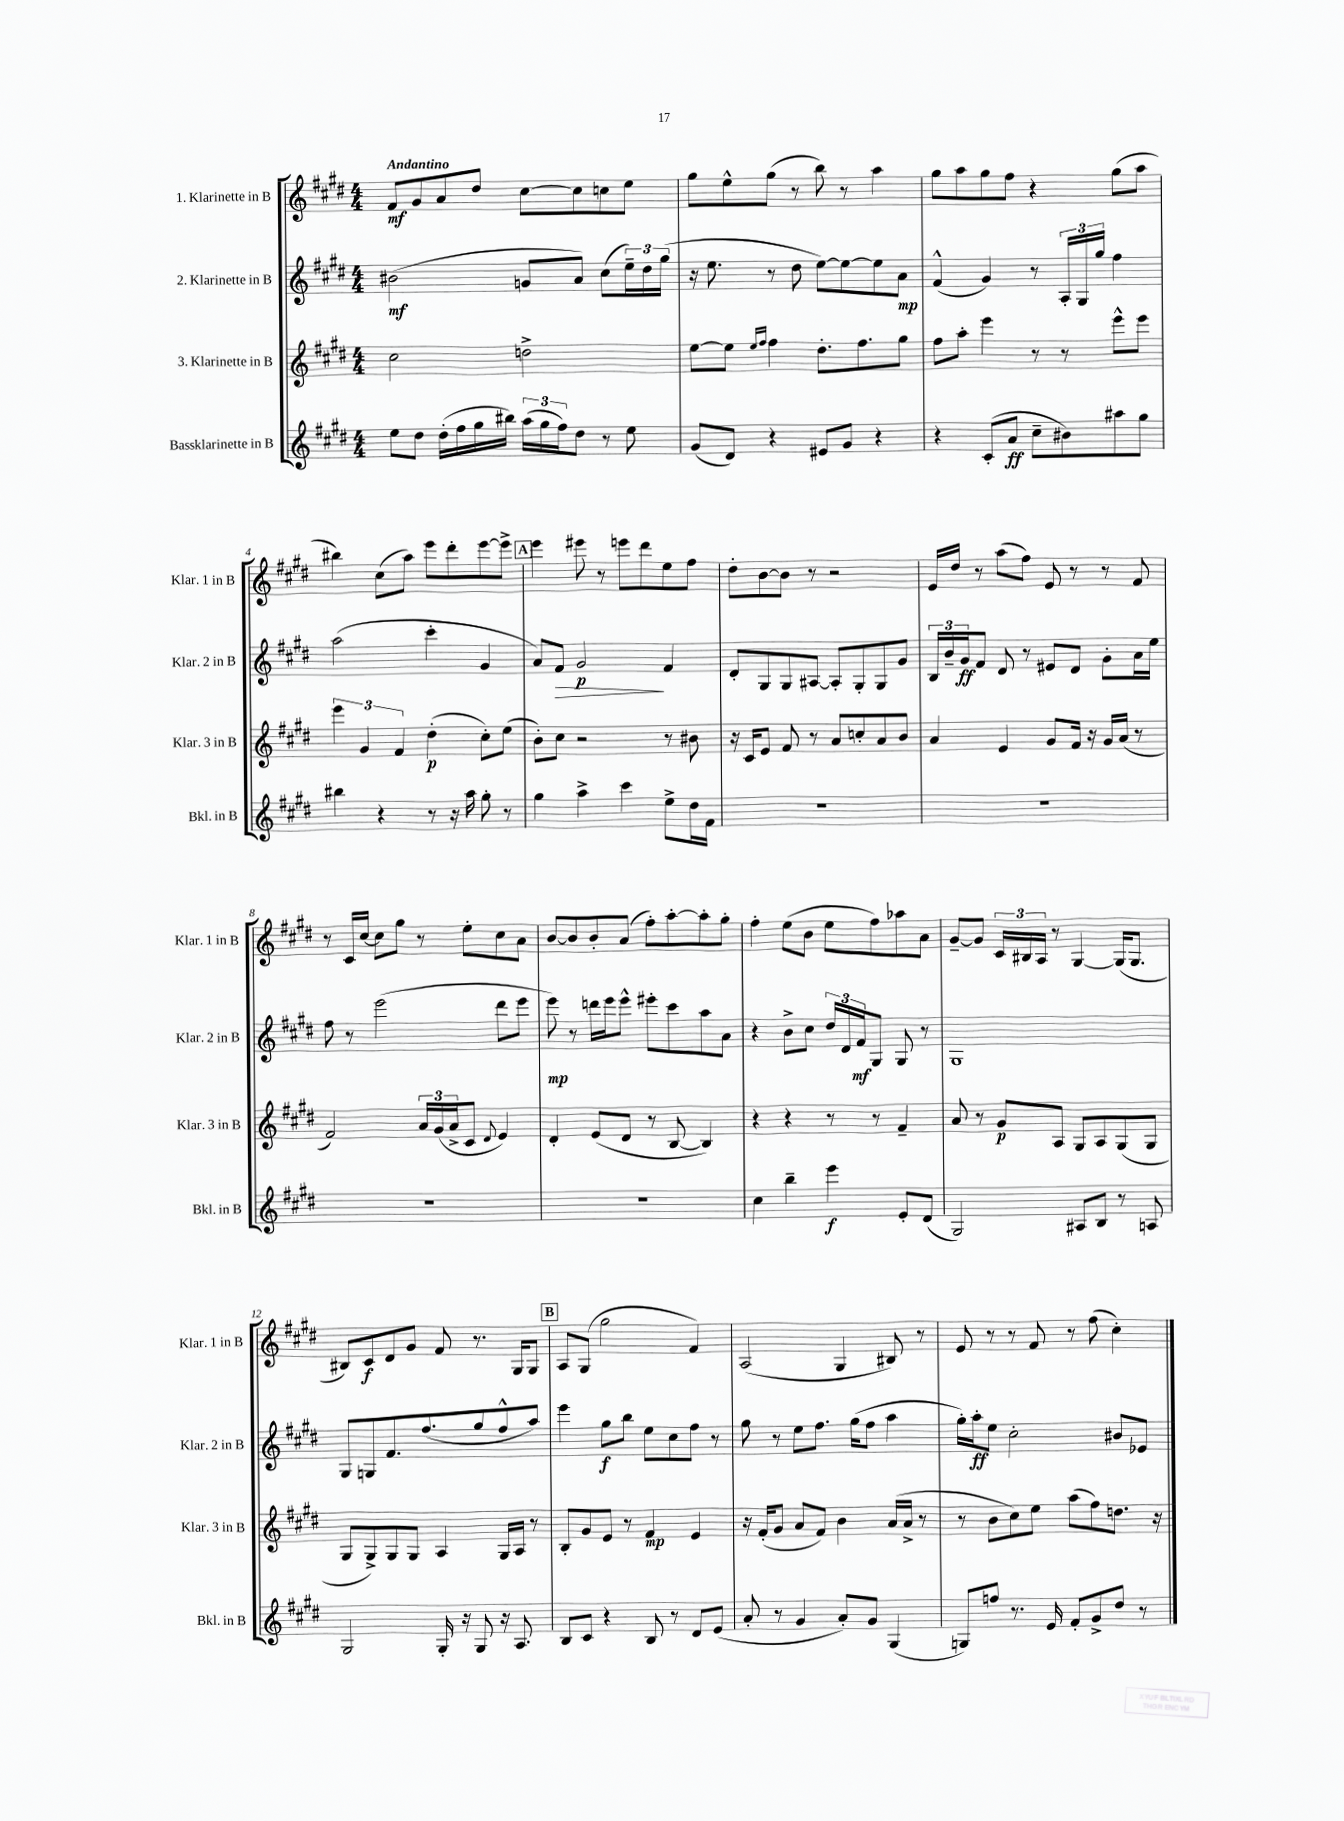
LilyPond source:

<<
\new StaffGroup <<
\new Staff = "s0" \with { instrumentName = "1. Klarinette in B" shortInstrumentName = "Klar. 1 in B" } {
    \clef treble \key e \major \numericTimeSignature \time 4/4 \tempo "Andantino"
    fis'8\mf gis'8 a'8 dis''8 cis''8~ cis''8 c''8 e''8 |
    gis''8 e''8-^ gis''8( r8 b''8) r8 a''4 |
    gis''8 a''8 gis''8 fis''8 r4 gis''8( a''8 |
    bis''4) cis''8( a''8) e'''8 dis'''8-. e'''8~ e'''8-> |
    \mark \markup { \box "A" } e'''4 eis'''8 r8 e'''8 dis'''8 e''8 fis''8 |
    dis''8-. b'8~ b'8 r8 r2 |
    e'16 dis''16 r8 a''8( fis''8) e'8 r8 r8 fis'8 |
    r8 cis'16 cis''16~ cis''8 gis''8 r8 e''8-. cis''8 a'8 |
    b'8~ b'8 b'8-. a'8( fis''8-.) a''8~-. a''8-. gis''8-. |
    fis''4-. e''8( b'8 e''8 fis''8) aes''8 a'8 |
    gis'8~-- gis'8 \tuplet 3/2 { cis'16 bis16 a16 } r8 gis4~ gis16( gis8. |
    bis8) cis'8\f dis'8 gis'8 fis'8 r8. gis16 gis8 |
    \mark \markup { \box "B" } a8 gis8( gis''2 fis'4) |
    a2( gis4 bis8) r8 |
    e'8 r8 r8 fis'8 r8 fis''8( cis''4-.) \bar "|." |
}
\new Staff = "s1" \with { instrumentName = "2. Klarinette in B" shortInstrumentName = "Klar. 2 in B" } {
    \clef treble \key e \major \numericTimeSignature \time 4/4
    bis'2\mf( g'8 a'8) cis''8( \tuplet 3/2 { e''16--) dis''16 gis''16( } |
    r16 e''8. r8 dis''8 e''8~) e''8~ e''8 a'8\mp |
    fis'4-^( gis'4) r8 \tuplet 3/2 { a16-. gis16 gis''16 } fis''4 |
    a''2( cis'''4-. gis'4 |
    \mark \markup { \box "A" } a'8) fis'8\> gis'2\p\! fis'4 |
    dis'8-. gis8 gis8 ais8~ ais8-. gis8-. gis8 gis'8 |
    \tuplet 3/2 { b16 b'16-- gis'16\ff } fis'8 dis'8 r8 eis'8 dis'8 gis'8-. a'16 e''16 |
    fis''8 r8 e'''2( dis'''8 e'''8 |
    e'''8\mp) r8 d'''16 e'''16 e'''8-^ eis'''8-. cis'''8 a''8 a'8 |
    r4 b'8-> cis''8 \tuplet 3/2 { dis''16 dis'16 fis'16\mf } gis8 gis8 r8 |
    gis1 |
    gis8 g8 fis'8. fis''8.( gis''8 fis''8-^ a''8) |
    \mark \markup { \box "B" } e'''4 gis''8\f b''8 e''8 cis''8 fis''8 r8 |
    gis''8 r8 e''8 fis''8. gis''16( fis''8 a''4 |
    gis''16-.) a''16-.\ff e''8 cis''2-. bis'8 ees'8 \bar "|." |
}
\new Staff = "s2" \with { instrumentName = "3. Klarinette in B" shortInstrumentName = "Klar. 3 in B" } {
    \clef treble \key e \major \numericTimeSignature \time 4/4
    cis''2 d''2-> |
    e''8~ e''8 \grace { e''16 fis''16 } fis''4 dis''8.-. fis''8. gis''8 |
    fis''8 a''8-. e'''4 r8 r8 e'''8-^ e'''8 |
    \tuplet 3/2 { e'''4 gis'4 fis'4 } dis''4-.\p( cis''8-.) e''8( |
    \mark \markup { \box "A" } b'8-.) cis''8 r2 r8 bis'8 |
    r16 cis'16 e'8 fis'8 r8 a'8 c''8-. a'8 b'8 |
    a'4 e'4 gis'8 fis'16 r16 gis'16 a'16( r8 |
    fis'2) \tuplet 3/2 { a'16 gis'16( a'16-> } cis'8 \appoggiatura { dis'8 } e'4) |
    dis'4-. e'8( dis'8 r8 b8~ b4) |
    r4 r4 r8 r8 fis'4-- |
    a'8 r8 gis'8\p a8 gis8 a8 gis8( gis8 |
    gis8 gis8->) gis8 gis8 a4 gis16 a16 r8 |
    \mark \markup { \box "B" } b8-. gis'8 e'8 r8 fis'4\mp e'4 |
    r16 fis'16-.( gis'8 a'8 fis'8) b'4 a'16( a'16-> r8 |
    r8 b'8 cis''8) e''8 a''8( fis''8) d''8. r16 \bar "|." |
}
\new Staff = "s3" \with { instrumentName = "Bassklarinette in B" shortInstrumentName = "Bkl. in B" } {
    \clef treble \key e \major \numericTimeSignature \time 4/4
    e''8 dis''8 dis''16-.( fis''16 gis''16 bis''16) \tuplet 3/2 { a''16( gis''16 fis''16) } dis''8 r8 e''8 |
    gis'8( dis'8) r4 eis'8 gis'8 r4 |
    r4 cis'8-.( a'8\ff cis''8-- bis'8) ais''8 gis''8 |
    bis''4 r4 r8 r16 a''16 gis''8-. r8 |
    \mark \markup { \box "A" } gis''4 a''4-> cis'''4 e''8-> dis''16 fis'16 |
    R1 |
    R1 |
    R1 |
    R1 |
    cis''4 b''4-- e'''4\f e'8-. dis'8( |
    gis2) ais8 b8 r8 a8 |
    gis2 gis16-. r16 gis8 r16 a8. |
    \mark \markup { \box "B" } b8 cis'8 r4 b8 r8 dis'8 e'8( |
    a'8-. r8 gis'4 a'8-.) gis'8 gis4( |
    g8) f''8 r8. e'16 fis'8-. gis'8-> dis''8 r8 \bar "|." |
}
>>
>>
